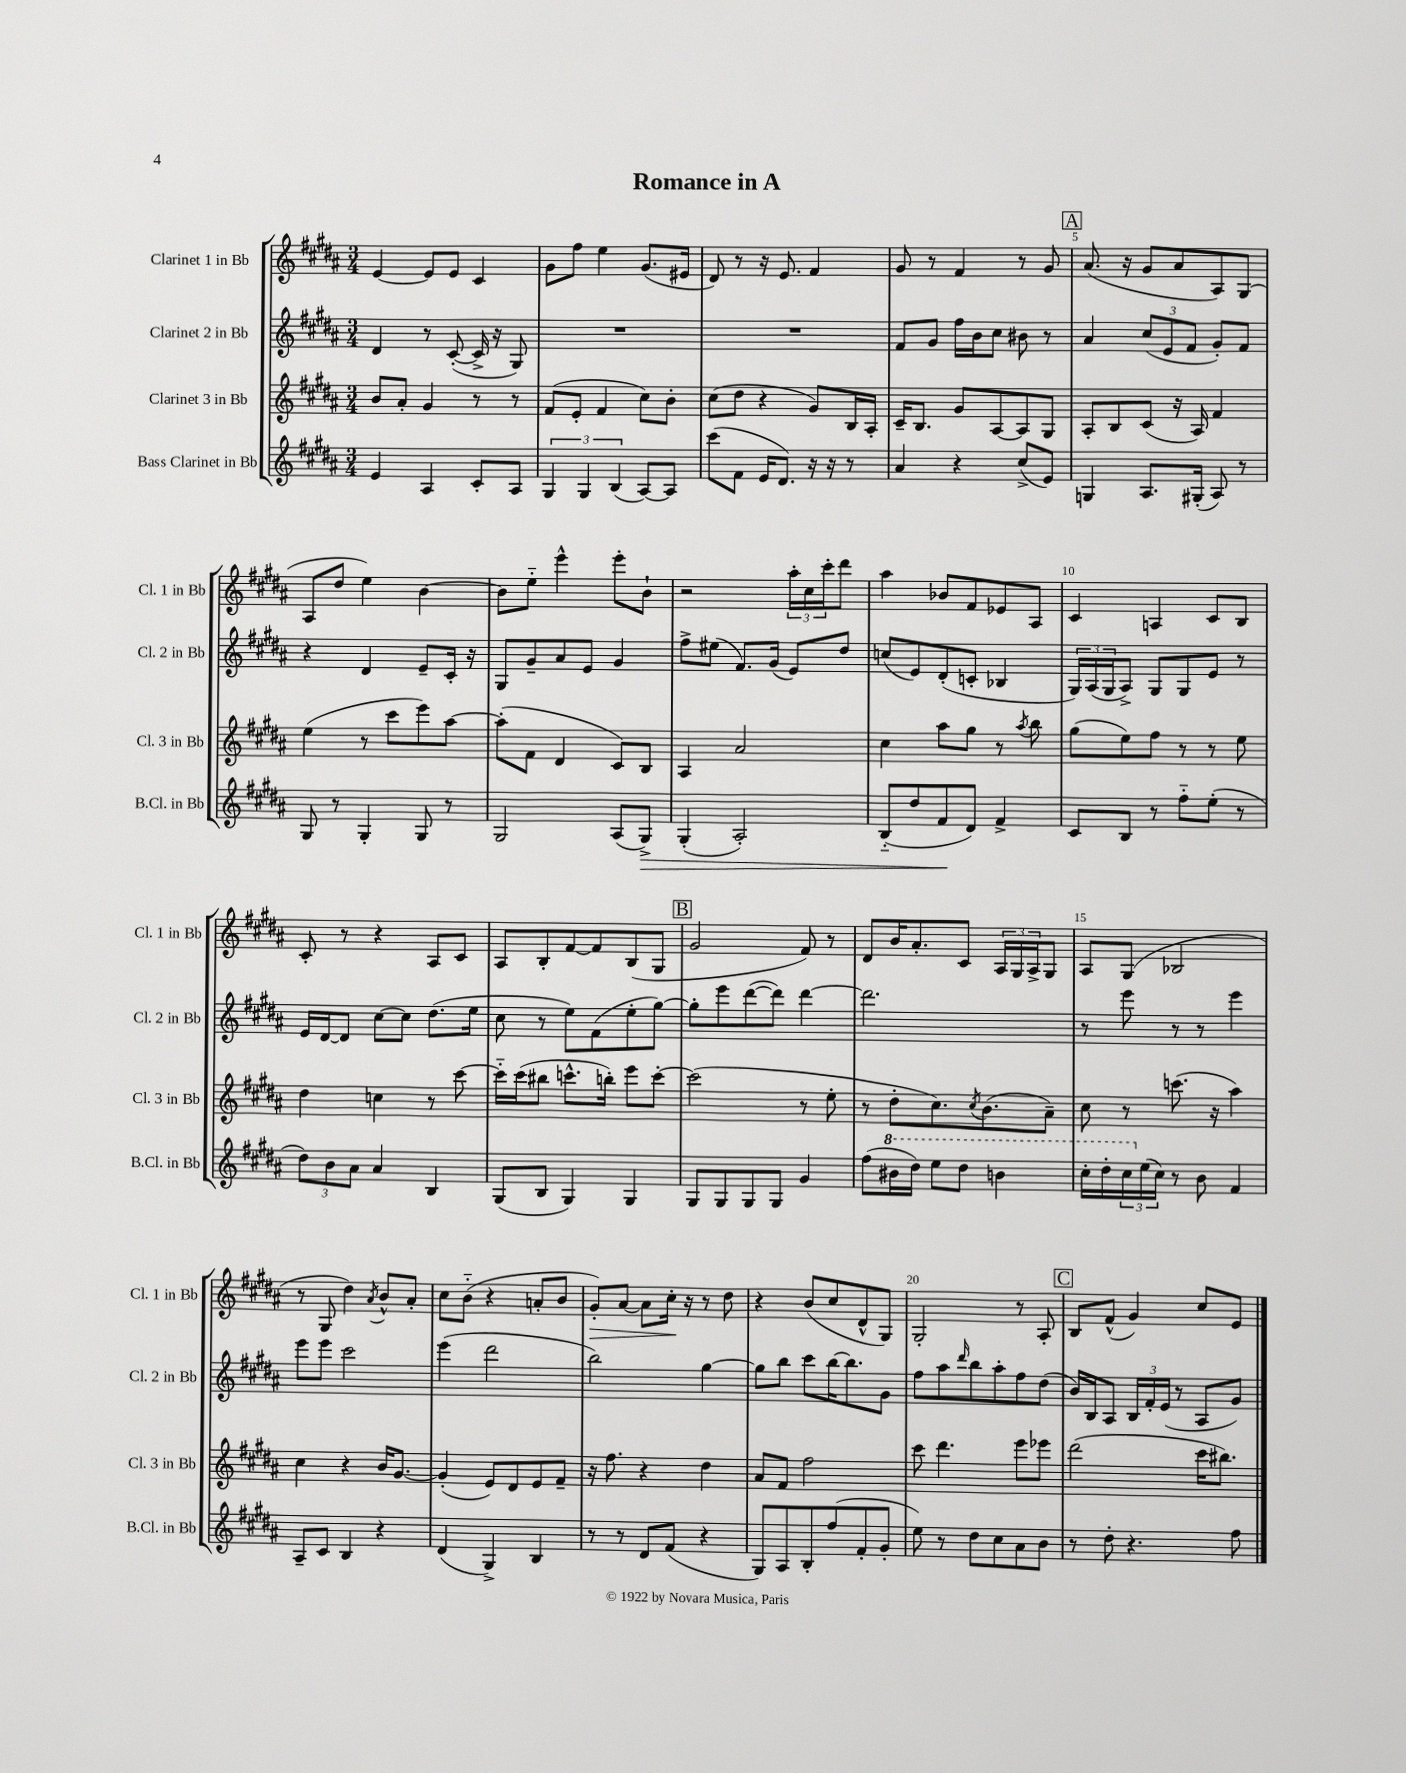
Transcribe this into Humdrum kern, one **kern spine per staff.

**kern	**kern	**kern	**kern
*staff4	*staff3	*staff2	*staff1
*clefG2	*clefG2	*clefG2	*clefG2
*k[f#c#g#d#a#]	*k[f#c#g#d#a#]	*k[f#c#g#d#a#]	*k[f#c#g#d#a#]
*M3/4	*M3/4	*M3/4	*M3/4
4e	8b	4d#	[4e
.	8a#'	.	.
4A#	4g#	8r	8e]
.	.	([8c#'	8e
8c#'	8r	16c#^]	4c#
.	.	16r	.
8A#	8r	8G#)	.
=	=	=	=
6G#	(8f#	2.r	8g#
.	8e'	.	8ff#
6G#	.	.	.
.	4f#	.	4ee
(6B	.	.	.
[8A#)	8cc#)	.	(8.g#
8A#]	8b'	.	.
.	.	.	16e#
=	=	=	=
(8ccc#	(8cc#	2.r	8d#)
8f#	8dd#	.	8r
16e	4r	.	16r
8.d#)	.	.	8.e
16r	8g#)	.	4f#
16r	.	.	.
8r	16B	.	.
.	16A#'	.	.
=	=	=	=
4a#	16c#~	8f#	8g#
.	8.B	.	.
.	.	8g#	8r
4r	8g#	16ff#	4f#
.	.	16b	.
.	[8A#	8cc#	.
(8cc#^	8A#]	8b#	8r
8e)	8G#	8r	8g#
=	=	=	=
4G	8A#'	4a#	(8.a#
.	8B	.	.
.	.	.	16r
8.A#	(8c#	(12cc#	8g#
.	.	12e	.
.	16r	.	8a#
.	.	12f#	.
(16G#'	16A#)	.	.
8A#)	4f#	8g#')	8A#)
8r	.	8f#	(8G#
=	=	=	=
8G#	(4ee	4r	8A#
8r	.	.	8dd#
4G#'	8r	4d#	4ee)
.	8ccc#	.	.
8G#	8eee)	8e~	[4b
8r	[8aa#	16c#'	.
.	.	16r	.
=	=	=	=
2G#	(8aa#']	8G#	8b]
.	8f#	8g#~	8ee'~
.	4d#	8a#	4eee^^
.	.	8e	.
(8A#	8c#)	4g#	8eee'
8G#^)	8B	.	8b`
=	=	=	=
(4G#'	4A#	8ff#^	2r
.	.	(8ee#	.
2A#')	2a#	8.f#)	.
.	.	(16g#	.
.	.	8e)	24aa#'
.	.	.	24cc#
.	.	.	24ccc#'
.	.	8dd#	8ddd#
=	=	=	=
(8B'~	4cc#	(8cc	4aa#
8dd#	.	8e)	.
8f#	8aa#	(8d#'	8b-
8d#)	8gg#	8c'	8f#
4f#^	8r	4B-	8e-
.	8qaa#	.	.
.	8bb	.	8A#
=	=	=	=
8c#	(8gg#	24G#)	4c#
.	.	(24A#	.
.	.	24G#	.
8B	8ee)	8A#^)	.
8r	8ff#	8G#	4A
8ff#'~	8r	8G#	.
(8ee'	8r	8e	8c#
8r	8ee	8r	8B
=	=	=	=
12dd#)	4dd#	16e	8c#'
.	.	[16d#	.
12b	.	.	.
.	.	8d#]	8r
12a#	.	.	.
4a#	4cc	[8cc#	4r
.	.	8cc#]	.
4B	8r	(8.dd#	8A#
.	[8ccc#	.	8c#
.	.	16ee	.
=	=	=	=
(8G#	16ccc#'~]	8cc#	8A#
.	(16ccc#	.	.
8B	8bb#	8r	8B'
4G#)	8.ccc^^	8ee)	[8f#
.	.	(8f#	8f#]
.	16bb')	.	.
4G#	8eee	8ee'	(8B
.	[8ccc'	[8gg#)	8G#
=	=	=	=
8G#	(2ccc]	8gg#']	2g#
8G#	.	8eee	.
8G#	.	([8ddd#	.
8G#	.	8ddd#])	.
4g#	8r	[4ddd#	8f#)
.	8ee'	.	8r
=	=	=	=
(8ff#	8r	2.ddd#]	8d#
16bb#	8dd#'	.	16b
16ddd#)	.	.	8.a#'
8eee	8.cc#)	.	.
8ddd#	.	.	8c#
.	8qcc#	.	.
.	(8.b	.	.
4bb	.	.	24A#
.	.	.	24G#
.	.	.	24A#^
.	8a#~)	.	8G#
=	=	=	=
16ccc#'	8cc#	8r	8A#
16ddd#'	.	.	.
24ccc#	8r	8eee	(8G#
(24ee	.	.	.
24cc#)	.	.	.
8r	(8.ccc	8r	2B-
8b	.	8r	.
.	16r	.	.
4f#	4aa#)	4eee	.
=	=	=	=
8A#~	4cc#	8eee	8r
8c#	.	8eee	8G#
4B	4r	2ccc#	4dd#)
.	.	.	8qa#
4r	16b	.	8b^^
.	[8.g#	.	.
.	.	.	8a#'
=	=	=	=
(4d#	(4g#']	(4eee	8cc#
.	.	.	(8b'~
4G#^)	8e)	2ddd#	4r
.	8d#	.	.
4B	8e	.	8a'
.	8f#~	.	8b
=	=	=	=
8r	16r	2bb)	8g#')
.	8.ff#	.	.
8r	.	.	[8a#
8d#	4r	.	8a#]
(8f#	.	.	16cc#'
.	.	.	16r
4r	4dd#	[4gg#	8r
.	.	.	8dd#
=	=	=	=
8G#)	8a#	8gg#]	4r
8A#	8f#	8bb	.
8B'	2ff#	8ccc#	(8b
(8ff#	.	[16bb	8cc#
.	.	8.bb]	.
8f#'	.	.	8d#^^
8g#'	.	8g#	8G#)
=	=	=	=
8ee)	8ccc#	8ff#	2G#'
8r	4.ddd#	8aa#	.
.	.	16qqddd#	.
8dd#	.	8bb	.
8cc#	.	8aa#'	.
8a#	8eee	8ff#	8r
8b	8eee-	(8dd#	8A#'
=	=	=	=
8r	(2ddd#	16b)	8B
.	.	16B	.
8dd#'	.	8A#	(8f#^^
4.r	.	24B	4g#)
.	.	24f#'	.
.	.	(24e	.
.	.	8r	.
.	16ccc#	8A#	8cc#
.	8.bb#)	.	.
8ff#	.	8g#)	8e
==	==	==	==
*-	*-	*-	*-
